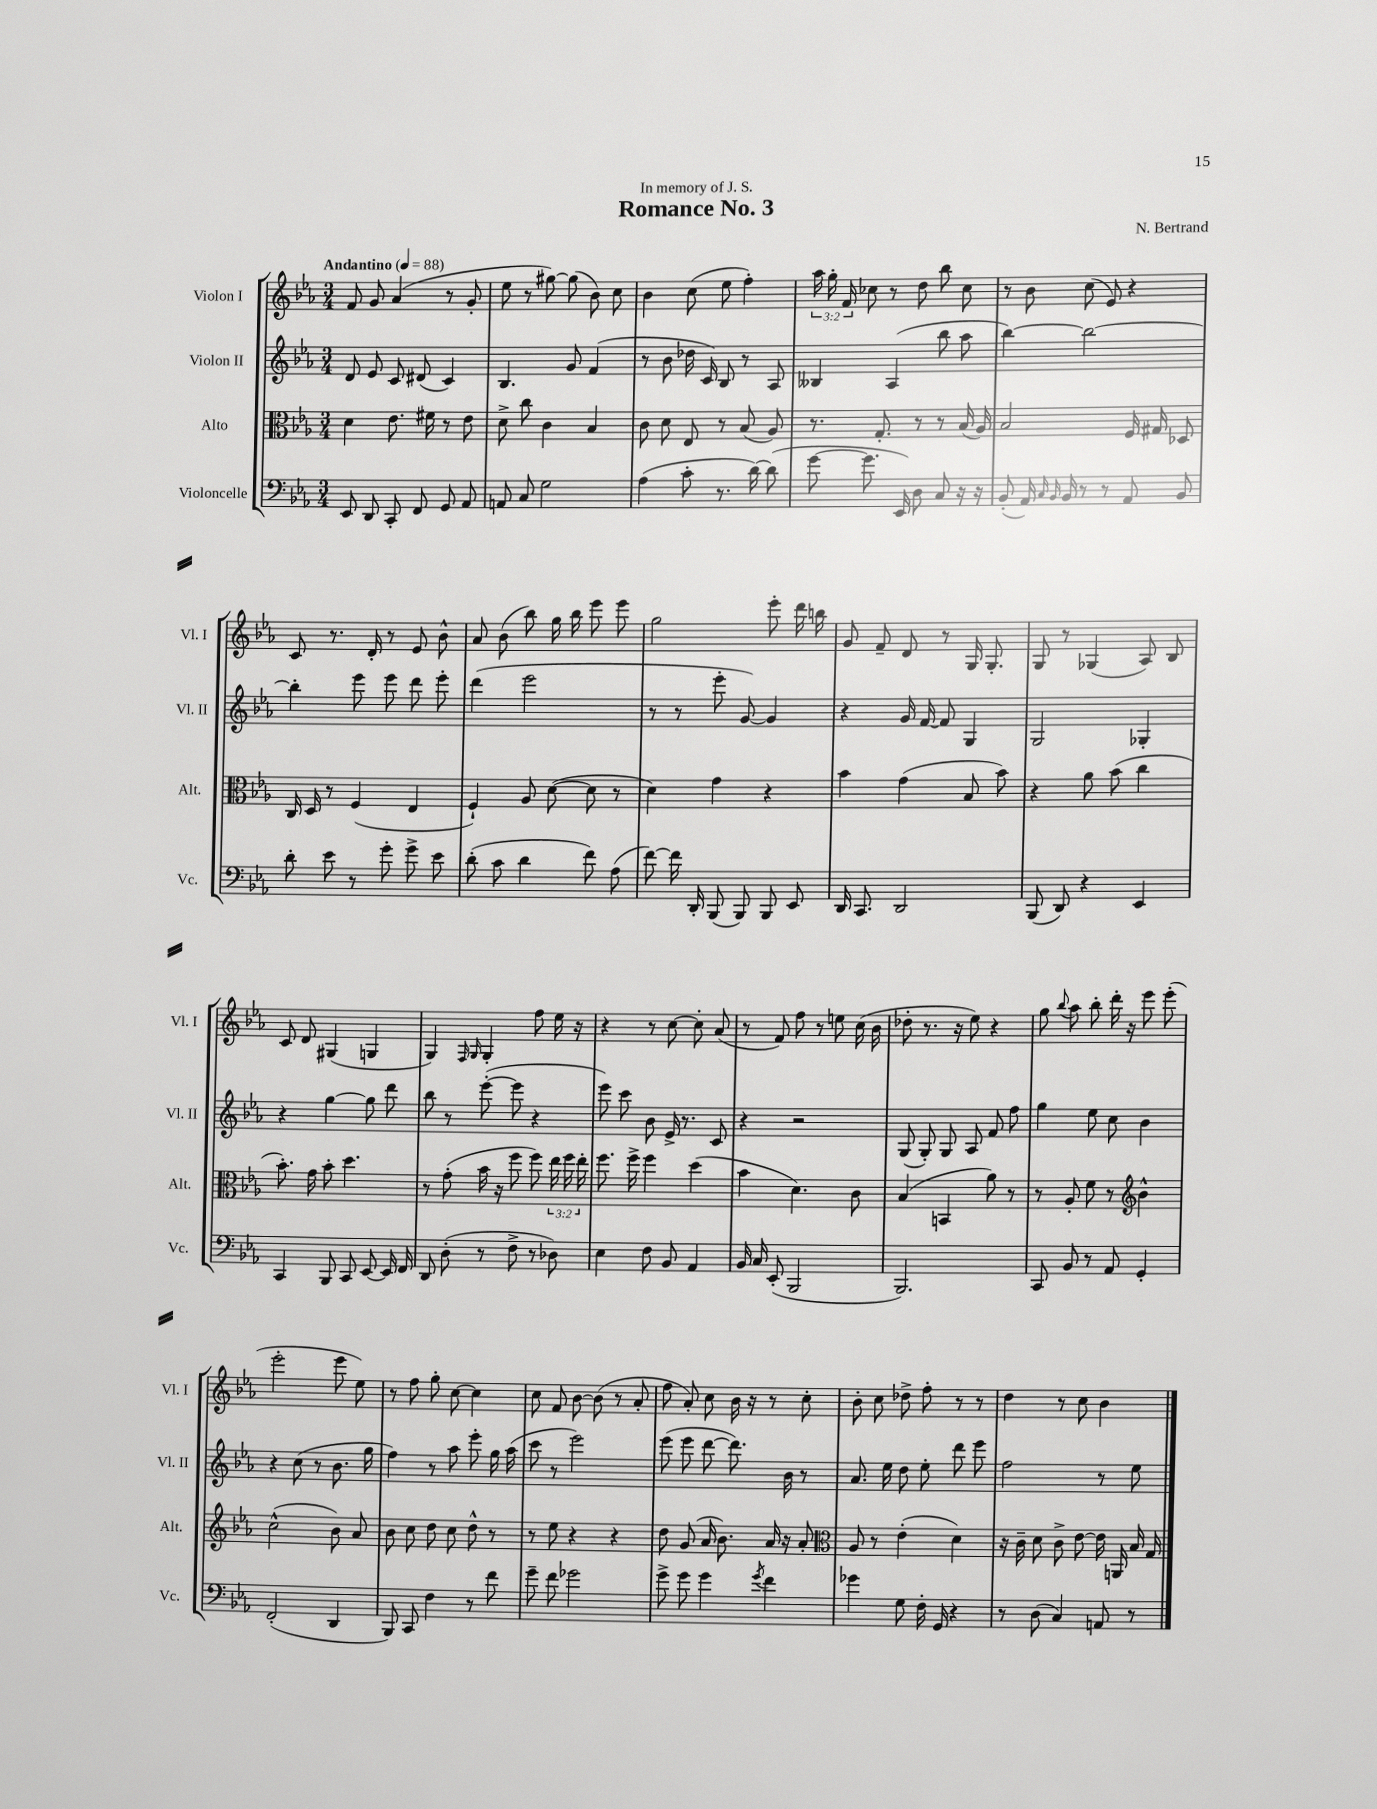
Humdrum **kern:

**kern	**kern	**kern	**kern
*staff4	*staff3	*staff2	*staff1
*clefF4	*clefC3	*clefG2	*clefG2
*k[b-e-a-]	*k[b-e-a-]	*k[b-e-a-]	*k[b-e-a-]
*M3/4	*M3/4	*M3/4	*M3/4
*MM88	*MM88	*MM88	*MM88
8EE-	4d	8d	8f
8DD	.	8e-	8g
8CC'	8.e-	8c	(4a-
8FF	.	(8d#	.
.	16f#	.	.
8GG	8r	4c)	8r
8AA-	8e-	.	8g'
=	=	=	=
8AA	8d^	4.B-	8ee-
8C	8cc	.	8r
2G	4c	.	[8gg#)
.	.	8g	(8gg#]
.	4B-	(4f	8b-)
.	.	.	8cc
=	=	=	=
(4A-	8c	8r	4b-
.	8d	8b-	.
8c'	8E-	16dd-	(8cc
.	.	16c)	.
8.r	8r	8B-	8ee-
.	(8B-	8r	4ff')
[16d)	.	.	.
(8d]	8A-)	8A-	.
=	=	=	=
[8g	8.r	4B--	24aa-
.	.	.	24gg'
.	.	.	24f
8.g]	.	.	8cc-
.	8.G'	.	.
.	.	(4A-	8r
16EE-)	.	.	.
8D	8r	.	8dd
8C	8r	8bb-	8bb-
16r	(16B-	8aa-	8cc-
16r	16A-)	.	.
=	=	=	=
(8BB-'	2B-	[4bb-)	8r
16AA-)	.	.	8b-
16qqC	.	.	.
16qqBB-	.	.	.
16BB-	.	.	.
8r	.	2bb-_	(8cc
8r	.	.	8e-)
8AA-	16F	.	4r
.	16G#	.	.
8BB-	8D-	.	.
=	=	=	=
8d'	16C	4bb-']	8c
.	16D	.	.
8e-	8r	.	8.r
8r	(4F	8eee-	.
.	.	.	16d'
8g'	.	8eee-	8r
8g^	4E-	8ddd	8e-
8e-	.	8eee-'	8b-^^
=	=	=	=
(8d'	4F`)	(4ddd	8a-
8c	.	.	(8b-
4d	8A-	2eee-	8bb-)
.	([8d	.	16gg
.	.	.	16bb-
8f)	8d]	.	8eee-
(8A-	8r	.	8eee-
=	=	=	=
[8f)	4d)	8r	2gg
16f]	.	8r	.
16DD'	.	.	.
(8BBB-	4g	8eee-'	.
8BBB-)	.	[8g)	.
8BBB-	4r	4g]	8eee-'
8EE-	.	.	16ddd
.	.	.	16bb
=	=	=	=
16DD	4b-	4r	8g
8.CC	.	.	.
.	.	.	8f~
2DD	(4g	16g	8d
.	.	[16f	.
.	.	8f]	8r
.	8B-	4G	16G
.	.	.	8.G'
.	8b-)	.	.
=	=	=	=
(8BBB-	4r	2G	8G
8DD)	.	.	8r
4r	8a-	.	(4G-
.	(8b-	.	.
4EE-	4cc	4G-'	8A-)
.	.	.	8B-
=	=	=	=
4CC	8.b-')	4r	8c
.	.	.	8d
.	16g	.	.
8BBB-	8b-'	[4gg	(4G#
8CC	4.dd	.	.
[8EE-	.	8gg]	4G
16EE-]	.	8ddd	.
16FF	.	.	.
=	=	=	=
8DD	8r	8bb-	4G)
(8D'	(8g'	8r	.
.	.	.	16qqF
.	.	.	16qqG
8r	16b-	([8eee-'	4G'
.	16r	.	.
8F^	8ff	8eee-]	.
8r	8ff)	4r	8ff
8D-)	24ee-	.	16ee-
.	24ff	.	.
.	.	.	16r
.	24ee-'	.	.
=	=	=	=
4E-	8.ff	8eee-)	4r
.	.	8ccc	.
.	16ff^	.	.
8F	4ff	8b-	8r
8BB-	.	16e-^	[8cc
.	.	8.r	.
4AA-	(4dd	.	8cc']
.	.	8c	(8a-
=	=	=	=
16BB-	4b-	4r	8r
16C	.	.	.
(8EE-'	.	.	8f)
2BBB-	4.d)	2r	8ff
.	.	.	8r
.	.	.	8ee
.	8c	.	(16cc
.	.	.	16b-
=	=	=	=
2.BBB-)	(4B-	(8G	8dd-'
.	.	8G')	8.r
.	4BB	8G	.
.	.	.	16r
.	.	8A-	8ee-)
.	8a-)	8f	4r
.	8r	8ff	.
=	=	=	=
8CC	8r	4gg	8gg
.	.	.	8qqbb-
8BB-	8A-'	.	8aa-
8r	8f	8ee-	8bb-'
8AA-	8r	8cc	16ddd'
.	.	.	16r
*	*clefG2	*	*
4GG'	4b-^^	4b-	8eee-
.	.	.	(8eee-'
=	=	=	=
(2FF'	(2cc^^	4r	2eee-'
.	.	(8cc	.
.	.	8r	.
4DD	8b-)	8.b-	8eee-
.	8a-	.	8ee-)
.	.	16gg	.
=	=	=	=
8BBB-)	8b-	4ff)	8r
8CC	8cc	.	8ff
4F	8dd	8r	8gg'
.	8cc	8aa-	[8cc
8r	8dd^^	8eee-'	4cc]
8f	8r	16gg	.
.	.	(16aa-	.
=	=	=	=
8g~	8r	8ccc	8cc
8f	8ee-	8r	8f
2g-	4r	2eee-)	[8b-
.	.	.	(8b-]
.	4r	.	8r
.	.	.	8a-'
=	=	=	=
8g^	8dd	(8eee-	8ff
8g	(8g	8eee-	8a-')
4g	16a-	[8ddd	8cc
.	8.b-)	.	.
.	.	8.ddd])	16b-
.	.	.	16r
8qg	.	.	.
4f	16a-	.	8r
.	16r	16b-	.
.	8a-'	8r	8cc'
=	=	=	=
*	*clefC3	*	*
4g-	8A-	8.a-	8b-'
.	8r	.	8cc
.	.	16ee-	.
8G	(4e-'	8dd	8dd-^
16F'	.	8ee-'	8ff'
16GG	.	.	.
4r	4d)	8ddd	8r
.	.	8eee-	8r
=	=	=	=
8r	16r	2ff	4dd
.	16c~	.	.
(8D	8d	.	.
4C)	8c^	.	8r
.	[8e-	.	8cc
8AA	16e-]	8r	4b-
.	16AA	.	.
8r	16B-	8ee-	.
.	16G	.	.
==	==	==	==
*-	*-	*-	*-
